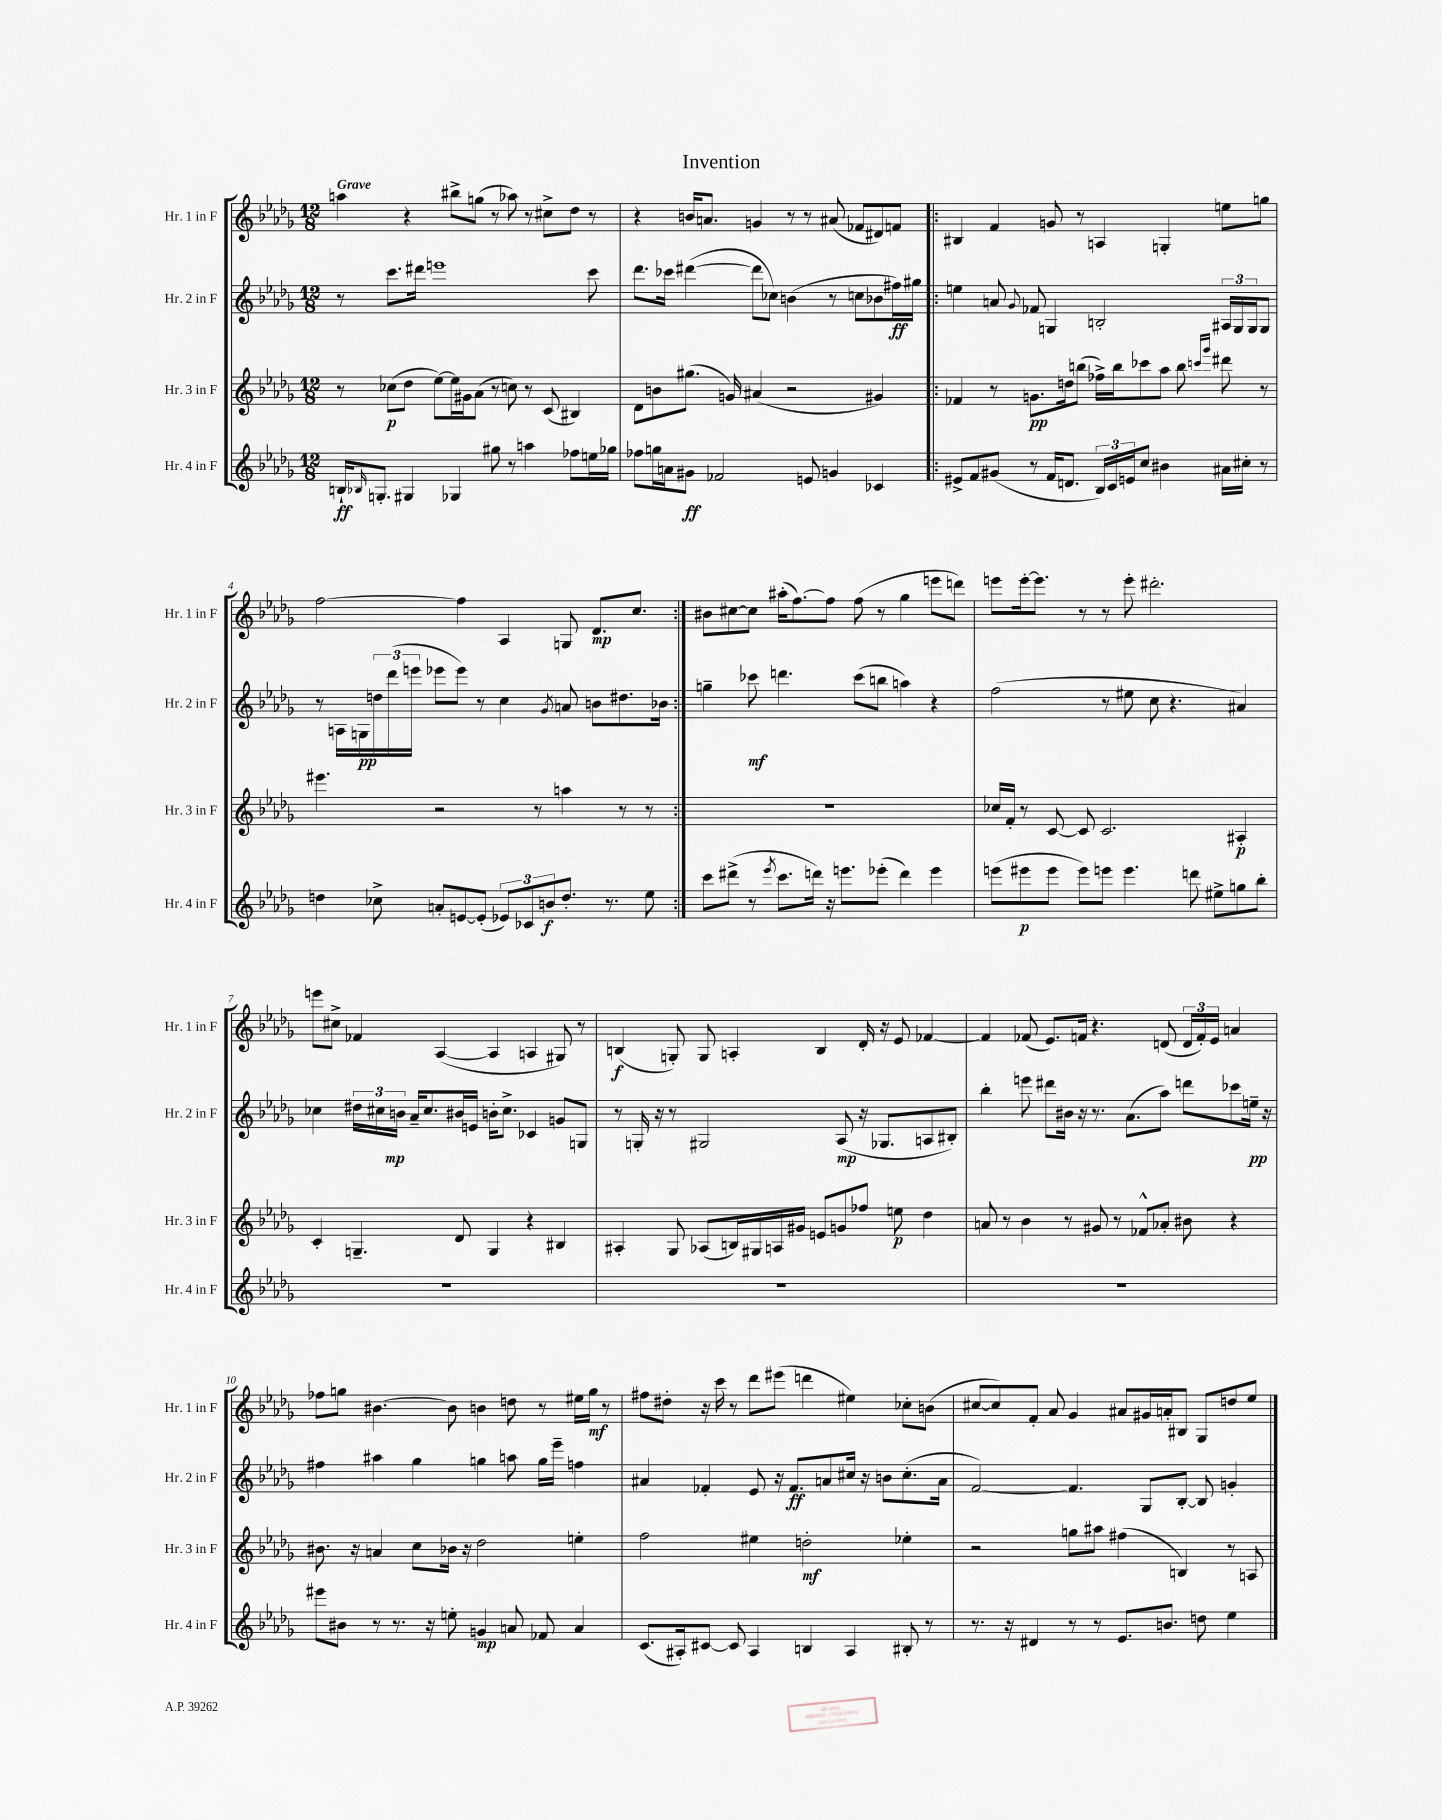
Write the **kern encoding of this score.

**kern	**dynam	**kern	**dynam	**kern	**dynam	**kern	**dynam
*part4	*part4	*part3	*part3	*part2	*part2	*part1	*part1
*staff4	*staff4	*staff3	*staff3	*staff2	*staff2	*staff1	*staff1
*I"Hr. 4 in F	*	*I"Hr. 3 in F	*	*I"Hr. 2 in F	*	*I"Hr. 1 in F	*
*I'Hr. 4 in F	*	*I'Hr. 3 in F	*	*I'Hr. 2 in F	*	*I'Hr. 1 in F	*
*clefG2	*	*clefG2	*	*clefG2	*	*clefG2	*
*k[b-e-a-d-g-]	*	*k[b-e-a-d-g-]	*	*k[b-e-a-d-g-]	*	*k[b-e-a-d-g-]	*
*M12/8	*	*M12/8	*	*M12/8	*	*M12/8	*
=1	=1	=1	=1	=1	=1	=1	=1
!	!	!	!	!	!	!LO:TX:a:B:t=Grave	!
16Bn`/KL	ff	8r	.	8r	.	4aan\	.
16qqB-X/	.	.	.	.	.	.	.
8.Gn'/J	.	.	.	.	.	.	.
.	.	(8cc-X\L	p	8.ccc\L	.	.	.
4G#X/	.	8dd-\J	.	.	.	4r	.
.	.	.	.	16ddd#X\Jk	.	.	.
.	.	[8ee-\L)	.	1eeen	.	.	.
4G-X/	.	16ee-\L]	.	.	.	8bb#X^\L	.
.	.	16g#X\J	.	.	.	.	.
.	.	(8a-\J	.	.	.	(8ggn\J	.
8gg#X\	.	8r	.	.	.	8r	.
8r	.	8ccn\)	.	.	.	8aa-X\)	.
4aan\	.	8r	.	.	.	8r	.
.	.	(8c/	.	.	.	8cc#X^\L	.
8ff-X\L	.	4B#X/)	.	.	.	8dd-\J	.
16een\L	.	.	.	8ccc\	.	8r	.
16gg-X\JJ	.	.	.	.	.	.	.
=2	=2	=2	=2	=2	=2	=2	=2
8ff-X\L	.	8d-\L	.	8.ddd-\L	.	4r	.
16ggn\L	.	8bn\	.	.	.	.	.
16an\J	.	.	.	16ccc-X\Jk	.	.	.
8g#X\J	ff	(8.gg#X\J	.	([4ddd#X\	.	16bn/KL	.
.	.	.	.	.	.	8.an/J	.
2f-X/	.	.	.	.	.	.	.
.	.	16gn/)	.	.	.	.	.
.	.	(4a#X/	.	8ddd#\L]	.	4gn/	.
.	.	.	.	8cc-X\J)	.	.	.
.	.	2r	.	(4bn\	.	8r	.
8en/	.	.	.	.	.	8r	.
4gn/	.	.	.	8r	.	(8a#X/	.
.	.	.	.	8ccn\L	.	8f-X/L	.
4c-X/	.	4g#X/)	.	8b-X\	.	8d#X/)	.
.	.	.	.	16ff#X\L)	ff	8fn/J	.
.	.	.	.	16gg#X\JJ	.	.	.
=3!|:	=3!|:	=3!|:	=3!|:	=3!|:	=3!|:	=3!|:	=3!|:
8e#X^/L	.	4f-X/	.	4een\	.	4B#X/	.
8f/	.	.	.	.	.	.	.
(8g#X/J	.	8r	.	8an/	.	4f/	.
.	.	.	.	8qqg-/	.	.	.
8r	.	8.gn\L	pp	8f-X/	.	.	.
16f/KL	.	.	.	4Gn/	.	8gn/	.
8.dn/J	.	16ddn\k	.	.	.	.	.
.	.	(8bbn\J	.	.	.	8r	.
24B-/LL)	.	16ff-X^\LL)	.	2Bn'/	.	4An/	.
24c/	.	.	.	.	.	.	.
.	.	16bb\J	.	.	.	.	.
24en/J	.	.	.	.	.	.	.
8cc/J	.	8ccc-X\	.	.	.	.	.
4b#X\	.	8aa-\J	.	.	.	4Gn'/	.
.	.	8bb\	.	.	.	.	.
.	.	16qqcccn/LL	.	.	.	.	.
.	.	16qqggg-/JJ	.	.	.	.	.
16a#X\LL	.	8ddd#X\	.	24A#X/LL	.	8een\L	.
.	.	.	.	24G/	.	.	.
16cc#X'\JJ	.	.	.	.	.	.	.
.	.	.	.	24G/J	.	.	.
8r	.	8r	.	8G/J	.	8ggn\J	.
!!LO:LB:g=z
=4	=4	=4	=4	=4	=4	=4	=4
4ddn\	.	4.eee#X\	.	8r	.	[2ff\	.
.	.	.	.	16An\LL	.	.	.
.	.	.	.	16Gn\	pp	.	.
8cc-X^\	.	.	.	24ddn\	.	.	.
.	.	.	.	(24ddd-\	.	.	.
.	.	.	.	24eeen\JJ	.	.	.
8an'/L	.	2r	.	8eee-X\L	.	.	.
[8en/	.	.	.	8eee-\J)	.	4ff\]	.
(8e'/J]	.	.	.	8r	.	.	.
12e-X/L)	.	.	.	4cc\	.	4A-/	.
12c-X/	.	.	.	.	.	.	.
.	.	8r	.	.	.	.	.
12bn/	f	.	.	.	.	.	.
.	.	.	.	8qg-/	.	.	.
8.dd'/J	.	4aan\	.	8an/	.	8Gn/	.
.	.	.	.	8bn\L	.	8.d-/L	mp
8.r	.	.	.	.	.	.	.
.	.	8r	.	8.dd#X\	.	.	.
.	.	.	.	.	.	8.cc/J	.
8ee-\	.	8r	.	.	.	.	.
.	.	.	.	16b-X\Jk	.	.	.
=5:|!	=5:|!	=5:|!	=5:|!	=5:|!	=5:|!	=5:|!	=5:|!
8ccc\L	.	1.r	.	4ggn~\	.	8b#X\L	.
(8ddd#X^\J	.	.	.	.	.	[8cc#X\	.
8r	.	.	.	8ccc-X\	mf	8cc#\J]	.
8qeee-/	.	.	.	.	.	.	.
8.ccc\L	.	.	.	4.dddn\	.	(16aa#X'\KL	.
.	.	.	.	.	.	[8.ff\)	.
16dddn\Jk)	.	.	.	.	.	.	.
16r	.	.	.	.	.	8ff\J]	.
8.eeen\L	.	.	.	.	.	.	.
.	.	.	.	(8ccc-\L	.	(8ff\	.
(8eee-X'\J	.	.	.	8bbn\J	.	8r	.
4ddd\)	.	.	.	4aan\)	.	4gg-\	.
4eee-\	.	.	.	4r	.	8eeen\L	.
.	.	.	.	.	.	8dddn\J)	.
=6	=6	=6	=6	=6	=6	=6	=6
(8eeen\L	.	16cc-X/LL	.	(2ff\	.	8eeen\L	.
.	.	16f'/JJ	.	.	.	.	.
8eee#X\	p	8r	.	.	.	[16eee'\k	.
.	.	.	.	.	.	8.eee\J]	.
8eee#\J	.	[8c/	.	.	.	.	.
8eee#\L)	.	8c/]	.	.	.	8r	.
8eeen\J	.	2.c/	.	8r	.	8r	.
4.eee\	.	.	.	8ee#X\	.	8eee'\	.
.	.	.	.	8cc\	.	2.ddd#X'\	.
.	.	.	.	4.r	.	.	.
8dddn\	.	.	.	.	.	.	.
8ee#X^\L	.	.	.	.	.	.	.
8ggn\	.	4A#X'/	p	4a#X/)	.	.	.
8bb-'\J	.	.	.	.	.	.	.
!!LO:LB:g=z
=7	=7	=7	=7	=7	=7	=7	=7
1.r	.	4c'/	.	4cc-X\	.	8eeen\L	.
.	.	.	.	.	.	8cc#X^\J	.
.	.	4.Gn~/	.	24dd#X\LL	.	4f-X/	.
.	.	.	.	24cc#X\	.	.	.
.	.	.	.	24bn\JJ	mp	.	.
.	.	.	.	16a-~/KL	.	.	.
.	.	.	.	8.cc#/	.	.	.
.	.	.	.	.	.	([4A-/	.
.	.	8d-/	.	16b#X/L	.	.	.
.	.	.	.	16en/JJ	.	.	.
.	.	4G/	.	16bn'\KL	.	4A-/]	.
.	.	.	.	8.cc#^\J	.	.	.
.	.	4r	.	4c-X/	.	4An/	.
.	.	4B#X/	.	8gn/L	.	8G#X/)	.
.	.	.	.	8Gn/J	.	8r	.
=8	=8	=8	=8	=8	=8	=8	=8
1.r	.	4A#X'/	.	8r	.	(4Bn/	f
.	.	.	.	16Gn'/	.	.	.
.	.	.	.	16r	.	.	.
.	.	8G-/	.	8r	.	8Gn'/)	.
.	.	(8A-X/L	.	2G#X/	.	8G/	.
.	.	16Bn/L)	.	.	.	4An'/	.
.	.	16G#X/	.	.	.	.	.
.	.	16An/	.	.	.	.	.
.	.	16g#X/JJ	.	.	.	.	.
.	.	8en/L	.	.	.	4B/	.
.	.	8gn/	.	(8A-/	mp	.	.
.	.	8ff-X/J	.	16r	.	16d-'/	.
.	.	.	.	8.G-X/L	.	16r	.
.	.	8een\	p	.	.	8e-/	.
.	.	4dd-\	.	8An/	.	[4f-X/	.
.	.	.	.	8B#X'/J)	.	.	.
=9	=9	=9	=9	=9	=9	=9	=9
1.r	.	8an/	.	4bb-'\	.	4f-/]	.
.	.	8r	.	.	.	.	.
.	.	4b-\	.	8eeen\	.	(8f-X/	.
.	.	.	.	8ddd#X\L	.	8.e-/L)	.
.	.	8r	.	16b#X\Jk	.	.	.
.	.	.	.	16r	.	16fn/Jk	.
.	.	8g#X/	.	8.r	.	4.r	.
.	.	8r	.	.	.	.	.
.	.	.	.	(8.a-\L	.	.	.
.	.	8f-X^^/L	.	.	.	.	.
.	.	8a-X'/J	.	8aa-\J)	.	(8dn/	.
.	.	8b#X\	.	8dddn\L	.	24d/LL	.
.	.	.	.	.	.	24f'/)	.
.	.	.	.	.	.	24e-/JJ	.
.	.	4r	.	8ccc-X\	.	4an/	.
.	.	.	.	16een~\Jk	pp	.	.
.	.	.	.	16r	.	.	.
!!LO:LB:g=z
=10	=10	=10	=10	=10	=10	=10	=10
8eee#X\L	.	8.b#X\	.	4ff#X\	.	8ff-X\L	.
8b#X\J	.	.	.	.	.	8ggn\J	.
.	.	16r	.	.	.	.	.
8r	.	4an/	.	4aa#X\	.	[4.b#X\	.
8.r	.	.	.	.	.	.	.
.	.	8cc\L	.	4gg-\	.	.	.
16r	.	.	.	.	.	.	.
8een'\	.	16b-X\Jk	.	.	.	8b#\]	.
.	.	16r	.	.	.	.	.
4gn/	mp	2dd-\	.	4ggn\	.	4bn\	.
8an/	.	.	.	8aan\	.	8ddn\	.
8f-X/	.	.	.	16gg\LL	.	8r	.
.	.	.	.	16eee-~\JJ	.	.	.
4a/	.	4een'\	.	4ffn\	.	16ee#X\LL	.
.	.	.	.	.	.	16gg\JJ	mf
.	.	.	.	.	.	8r	.
=11	=11	=11	=11	=11	=11	=11	=11
(8.c/L	.	2ff\	.	4a#X/	.	8ff#X\L	.
.	.	.	.	.	.	8dd#X'\J	.
16A#X'/k)	.	.	.	.	.	.	.
[8c#X/J	.	.	.	4f-X'/	.	16r	.
.	.	.	.	.	.	16ccc\	.
8c#/]	.	.	.	.	.	8r	.
4A#/	.	4ee#X\	.	8e-/	.	8ddd-\L	.
.	.	.	.	16r	.	(8eee#X\J	.
.	.	.	.	8.f-/L	ff	.	.
4Bn/	.	2ddn'\	mf	.	.	4dddn\	.
.	.	.	.	8an/	.	.	.
4A#/	.	.	.	16cc#X/Jk	.	4ee#X\)	.
.	.	.	.	16r	.	.	.
.	.	.	.	8bn\L	.	.	.
8B#X'/	.	4ee-X'\	.	(8.cc#'\	.	8cc-X'\L	.
8r	.	.	.	.	.	(8bn\J	.
.	.	.	.	16a\Jk	.	.	.
=12	=12	=12	=12	=12	=12	=12	=12
8.r	.	2r	.	[2f/)	.	[8cc#X/L	.
.	.	.	.	.	.	8cc#/])	.
16r	.	.	.	.	.	.	.
4d#X/	.	.	.	.	.	8f'/J	.
.	.	.	.	.	.	8a-/	.
8r	.	8ggn\L	.	4.f/]	.	4g-/	.
8r	.	8aa#X\J	.	.	.	.	.
8.e-/L	.	(4ff#X\	.	.	.	8a#X/L	.
.	.	.	.	8G-/L	.	16g#X/L	.
8.bn/J	.	.	.	.	.	16an'/J	.
.	.	4Bn/)	.	[8B-'/J	.	8B#X/J	.
8ddn\	.	.	.	8B-/]	.	8G-/L	.
4ee-\	.	8r	.	4gn'/	.	8ddn/	.
.	.	8An/	.	.	.	8ee-/J	.
==	==	==	==	==	==	==	==
*-	*-	*-	*-	*-	*-	*-	*-
